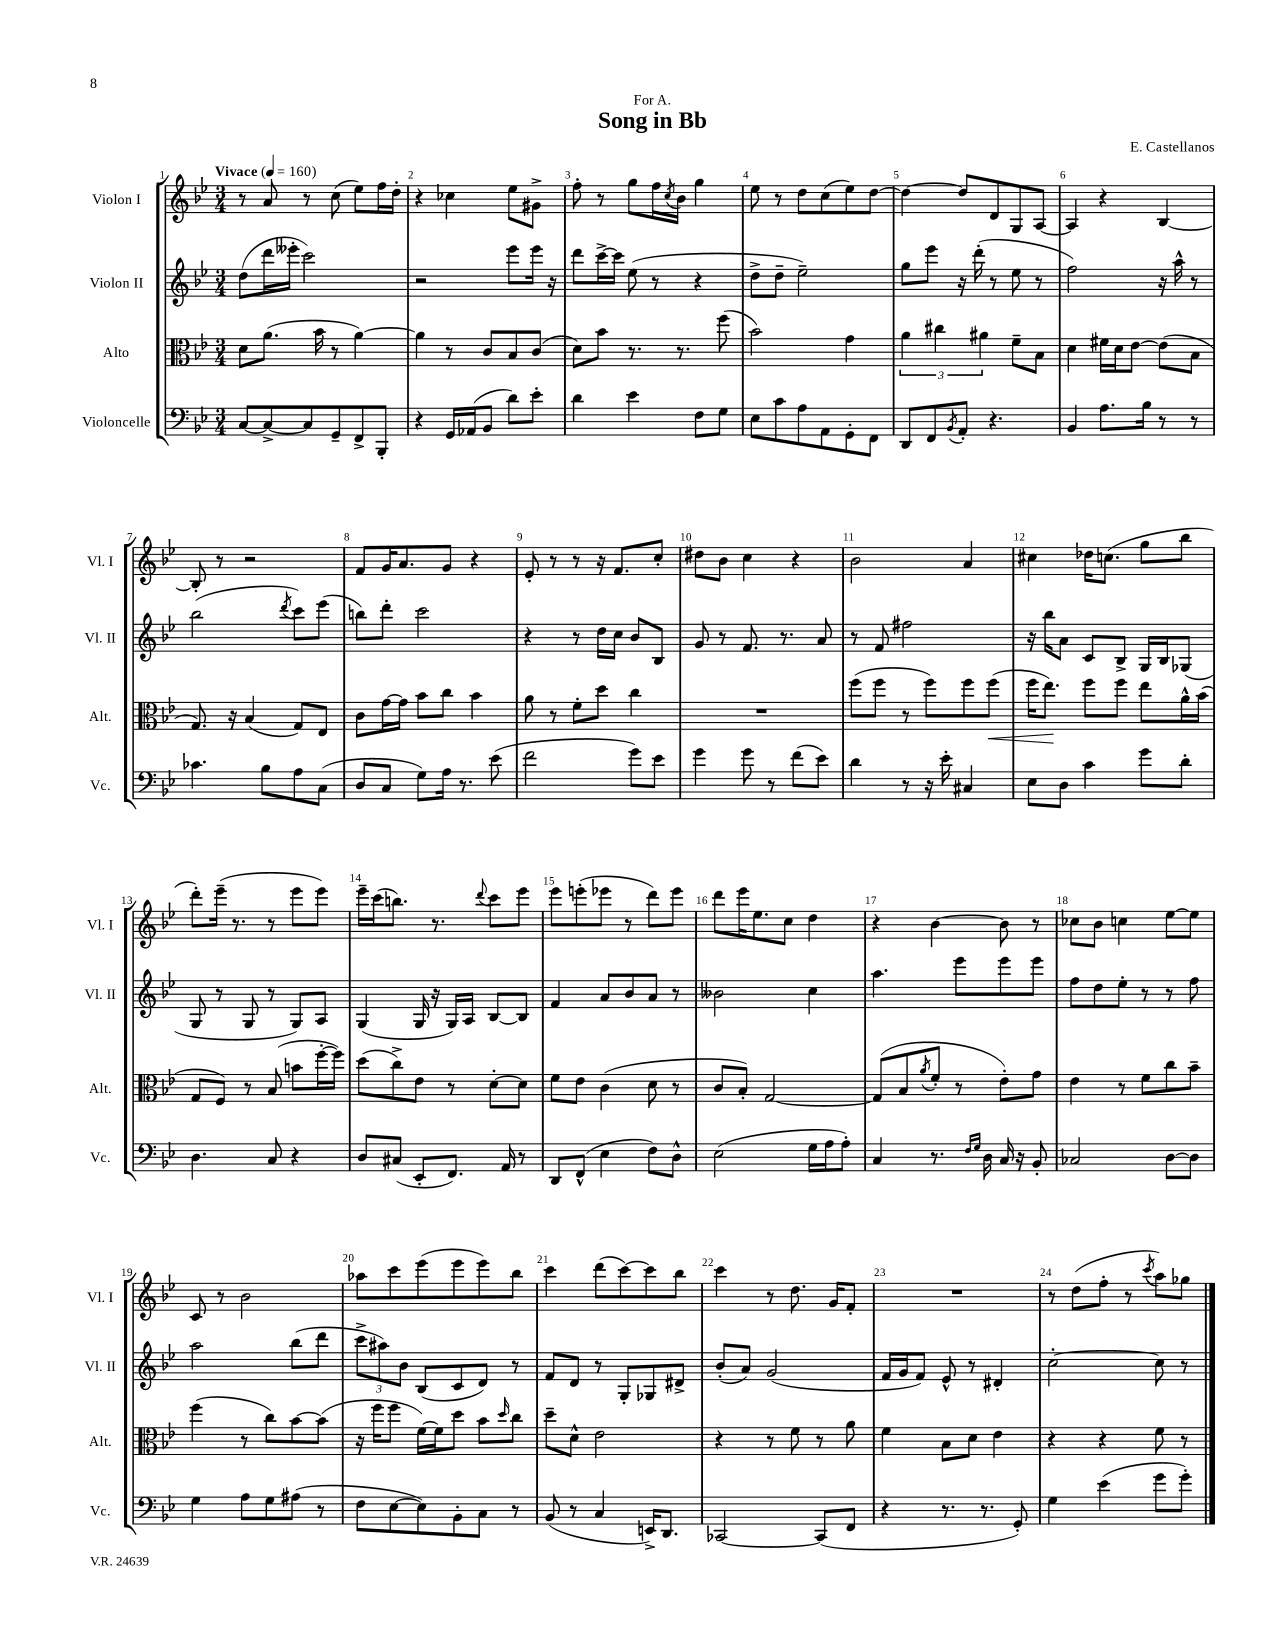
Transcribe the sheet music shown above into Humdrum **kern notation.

**kern	**kern	**dynam	**kern	**kern
*part4	*part3	*part3	*part2	*part1
*staff4	*staff3	*staff3	*staff2	*staff1
*I"Violoncelle	*I"Alto	*	*I"Violon II	*I"Violon I
*I'Vc.	*I'Alt.	*	*I'Vl. II	*I'Vl. I
*clefF4	*clefC3	*	*clefG2	*clefG2
*k[b-e-]	*k[b-e-]	*	*k[b-e-]	*k[b-e-]
*M3/4	*M3/4	*	*M3/4	*M3/4
*MM160	*MM160	*	*MM160	*MM160
=1	=1	=1	=1	=1
!	!	!	!	!LO:TX:a:B:t=Vivace
[8C/L	8d\L	.	(8dd\L	8r
8C^/_	(8.a\J	.	16ddd\L	8a/
.	.	.	16eee--X'\JJ	.
8C/]	.	.	2ccc\)	8r
.	16b-\	.	.	.
8GG~/	8r	.	.	(8cc\
8FF^/	[4a\)	.	.	8ee-\L)
8BBB-'/J	.	.	.	16ff\L
.	.	.	.	16dd'\JJ
=2	=2	=2	=2	=2
4r	4a\]	.	2r	4r
16GG/LL	8r	.	.	4cc-X\
(16AA-X/J	.	.	.	.
8BB-/J	8c/L	.	.	.
8d\L)	8B-/	.	8eee-\L	8ee-\L
8e-'\J	(8c/J	.	16eee-\Jk	8g#X^\J
.	.	.	16r	.
=3	=3	=3	=3	=3
4d\	8d\L)	.	8ddd\L	8ff'\
.	8b-\J	.	[16ccc^\L	8r
.	.	.	16ccc\JJ]	.
4e-\	8.r	.	(8ee-\	8gg\L
.	.	.	8r	16ff\L
.	.	.	.	8qcc/
.	8.r	.	.	16b-\JJ
8F\L	.	.	4r	4gg\
8G\J	(8ff\	.	.	.
=4	=4	=4	=4	=4
8E-\L	2b-\)	.	8dd^\L	8ee-\
8c\	.	.	8dd~\J	8r
8A\	.	.	2ee-~\)	8dd\L
8AA\	.	.	.	(8cc\
8GG'\	4g\	.	.	8ee-\)
8FF\J	.	.	.	[8dd\J
=5	=5	=5	=5	=5
8DD/L	6a\	.	8gg\L	4dd\_
8FF/	.	.	8eee-\J	.
.	6cc#X\	.	.	.
8qBB-/	.	.	.	.
8AA'/J	.	.	16r	8dd/L]
.	.	.	(16ddd'\	.
.	6a#X\	.	.	.
4.r	.	.	8r	8d/
.	8f~\L	.	8ee-\	8G/
.	8B-\J	.	8r	[8A/J
=6	=6	=6	=6	=6
4BB-/	4d\	.	2ff\)	4A/]
8.A\L	16f#X\LL	.	.	4r
.	16d\J	.	.	.
.	[8e-\J	.	.	.
16B-\Jk	.	.	.	.
8r	(8e-\L]	.	16r	[4B-/
.	.	.	16aa^^\	.
8r	8B-\J	.	8r	.
!!LO:LB:g=z
=7	=7	=7	=7	=7
4.c-X\	8.G/)	.	(2bb-\	8B-'/]
.	.	.	.	8r
.	16r	.	.	.
.	(4B-/	.	.	2r
8B-\L	.	.	.	.
.	.	.	8qddd/	.
8A\	8G/L)	.	8ccc\L)	.
(8C\J	8E-/J	.	(8eee-\J	.
=8	=8	=8	=8	=8
8D/L	8c\L	.	8bbn\L)	8f/L
8C/J	[16g\L	.	8ddd'\J	16g/K
.	16g\JJ]	.	.	8.a/
8G\L)	8b-\L	.	2ccc\	.
16A\Jk	8cc\J	.	.	8g/J
8.r	.	.	.	.
.	4b-\	.	.	4r
(8e-\	.	.	.	.
=9	=9	=9	=9	=9
2f\	8a\	.	4r	8e-'/
.	8r	.	.	8r
.	8f'\L	.	8r	8r
.	8dd\J	.	16dd\LL	16r
.	.	.	16cc\JJ	8.f/L
8g\L)	4cc\	.	8b-/L	.
8e-\J	.	.	8B-/J	8cc'/J
=10	=10	=10	=10	=10
4g\	2.r	.	8g/	8dd#X\L
.	.	.	8r	8b-\J
8g\	.	.	8.f/	4cc\
8r	.	.	.	.
.	.	.	8.r	.
(8f\L	.	.	.	4r
8e-\J)	.	.	8a/	.
=11	=11	=11	=11	=11
4d\	(8ff\L	.	8r	2b-\
.	8ff\J	.	8f/	.
8r	8r	.	2ff#X\	.
16r	8ff\L)	.	.	.
16e-'\	.	.	.	.
4C#X/	8ff\	.	.	4a/
!	!	!LO:HP:b	!	!
.	(8ff\J	<	.	.
=12	=12	=12	=12	=12
8E-\L	16ff\KL	.	16r	4cc#X\
.	8.ee-\J)	.	16bb-\KL	.
8D\J	.	.	8a\J	.
4c\	8ff\L	[	8c/L	16dd-X\KL
.	.	.	.	(8.ccn\J
.	8ff\J	.	8B-^/J	.
8g\L	8ee-\L	.	16G/LL	8gg\L
.	.	.	16B-/J	.
8d'\J	16a^^\L	.	(8G-X/J	8bb-\J
.	(16b-\JJ	.	.	.
!!LO:LB:g=z
=13	=13	=13	=13	=13
4.D\	8G/L	.	8G/	8ddd'\L)
.	8F/J)	.	8r	(16eee-~\Jk
.	.	.	.	8.r
.	8r	.	8G/	.
8C/	(8B-/	.	8r	8r
4r	8bn\L	.	8G/L)	8eee-\L
.	[16ff'\L	.	8A/J	8eee-\J)
.	16ff\JJ])	.	.	.
=14	=14	=14	=14	=14
8D/L	(8dd\L	.	(4G/	16eee-~\LL
.	.	.	.	(16ccc\J
(8C#X/J	8cc^\)	.	.	8.bbn\J)
8EE-'/L	8e-\J	.	16G/	.
.	.	.	16r	8.r
8.FF/J)	8r	.	16G/LL)	.
.	.	.	16A/JJ	.
.	.	.	.	8qqddd/
.	[8d'\L	.	[8B-/L	8ccc\L
16AA/	.	.	.	.
8r	8d\J]	.	8B-/J]	8eee-\J
=15	=15	=15	=15	=15
8DD/L	8f\L	.	4f/	8eee-\L
(8FF^^/J	8e-\J	.	.	(8eeen'\
4E-\	(4c\	.	8a/L	8eee-X\J
.	.	.	8b-/	8r
8F\L)	8d\	.	8a/J	8ddd\L)
8D^^\J	8r	.	8r	8eee-\J
=16	=16	=16	=16	=16
(2E-\	8c/L	.	2b--X\	8ddd\L
.	8B-'/J)	.	.	16eee-\K
.	.	.	.	8.ee-\
.	[2G/	.	.	.
.	.	.	.	8cc\J
16G\LL	.	.	4cc\	4dd\
16A\J	.	.	.	.
8A'\J)	.	.	.	.
=17	=17	=17	=17	=17
4C/	(8G/L]	.	4.aa\	4r
.	8B-/	.	.	.
.	8qa/	.	.	.
8.r	8f'/J	.	.	[4b-\
.	8r	.	8eee-\L	.
16qqF/LL	.	.	.	.
16qqG/JJ	.	.	.	.
16D\	.	.	.	.
16C/	8e-'\L)	.	8eee-\	8b-\]
16r	.	.	.	.
8BB-'/	8g\J	.	8eee-\J	8r
=18	=18	=18	=18	=18
2C-X/	4e-\	.	8ff\L	8cc-X\L
.	.	.	8dd\	8b-\J
.	8r	.	8ee-'\J	4ccn\
.	8f\L	.	8r	.
[8D\L	8cc\	.	8r	[8ee-\L
8D\J]	8b-~\J	.	8ff\	8ee-\J]
!!LO:LB:g=z
=19	=19	=19	=19	=19
4G\	(4ff\	.	2aa\	8c/
.	.	.	.	8r
8A\L	8r	.	.	2b-\
8G\	8cc\L)	.	.	.
(8A#X\J	[8b-\	.	(8bb-\L	.
8r	(8b-\J]	.	8ddd\J	.
=20	=20	=20	=20	=20
8F\L	16r	.	12ccc^\L	8aa-X\L
.	16ff\KL	.	.	.
.	.	.	12aa#X\)	.
[8E-\	8ff\J	.	.	8ccc\
.	.	.	12b-\J	.
8E-\])	[16f\LL)	.	(8B-/L	(8eee-\
.	16f\J]	.	.	.
8BB-'\	8dd\J	.	8c/	8eee-\
8C\J	8b-\L	.	8d/J)	8eee-\)
.	16qqdd/	.	.	.
8r	8cc\J	.	8r	8bb-\J
=21	=21	=21	=21	=21
(8BB-/	8dd~\L	.	8f/L	4ccc\
8r	8d^^\J	.	8d/J	.
4C/	2e-\	.	8r	(8ddd\L
.	.	.	8G'/L	[8ccc\)
16EEn^/KL)	.	.	8G-X/	8ccc\]
8.DD/J	.	.	.	.
.	.	.	8d#X^/J	8bb-\J
=22	=22	=22	=22	=22
[2CC-X/	4r	.	(8b-'/L	4ccc\
.	.	.	8a/J)	.
.	8r	.	(2g/	8r
.	8f\	.	.	8.dd\
(8CC-/L]	8r	.	.	.
.	.	.	.	16g/KL
8FF/J	8a\	.	.	8f'/J
=23	=23	=23	=23	=23
4r	4f\	.	16f/LL	2.r
.	.	.	16g/J	.
.	.	.	8f/J)	.
8.r	8B-\L	.	8e-^^/	.
.	8d\J	.	8r	.
8.r	.	.	.	.
.	4e-\	.	4d#X'/	.
8GG'/)	.	.	.	.
=24	=24	=24	=24	=24
4G\	4r	.	[2cc'\	8r
.	.	.	.	(8dd\L
(4e-\	4r	.	.	8ff'\J
.	.	.	.	8r
.	.	.	.	8qccc/
8g\L	8f\	.	8cc\]	8aa\L)
8g'\J)	8r	.	8r	8gg-X\J
==	==	==	==	==
*-	*-	*-	*-	*-
